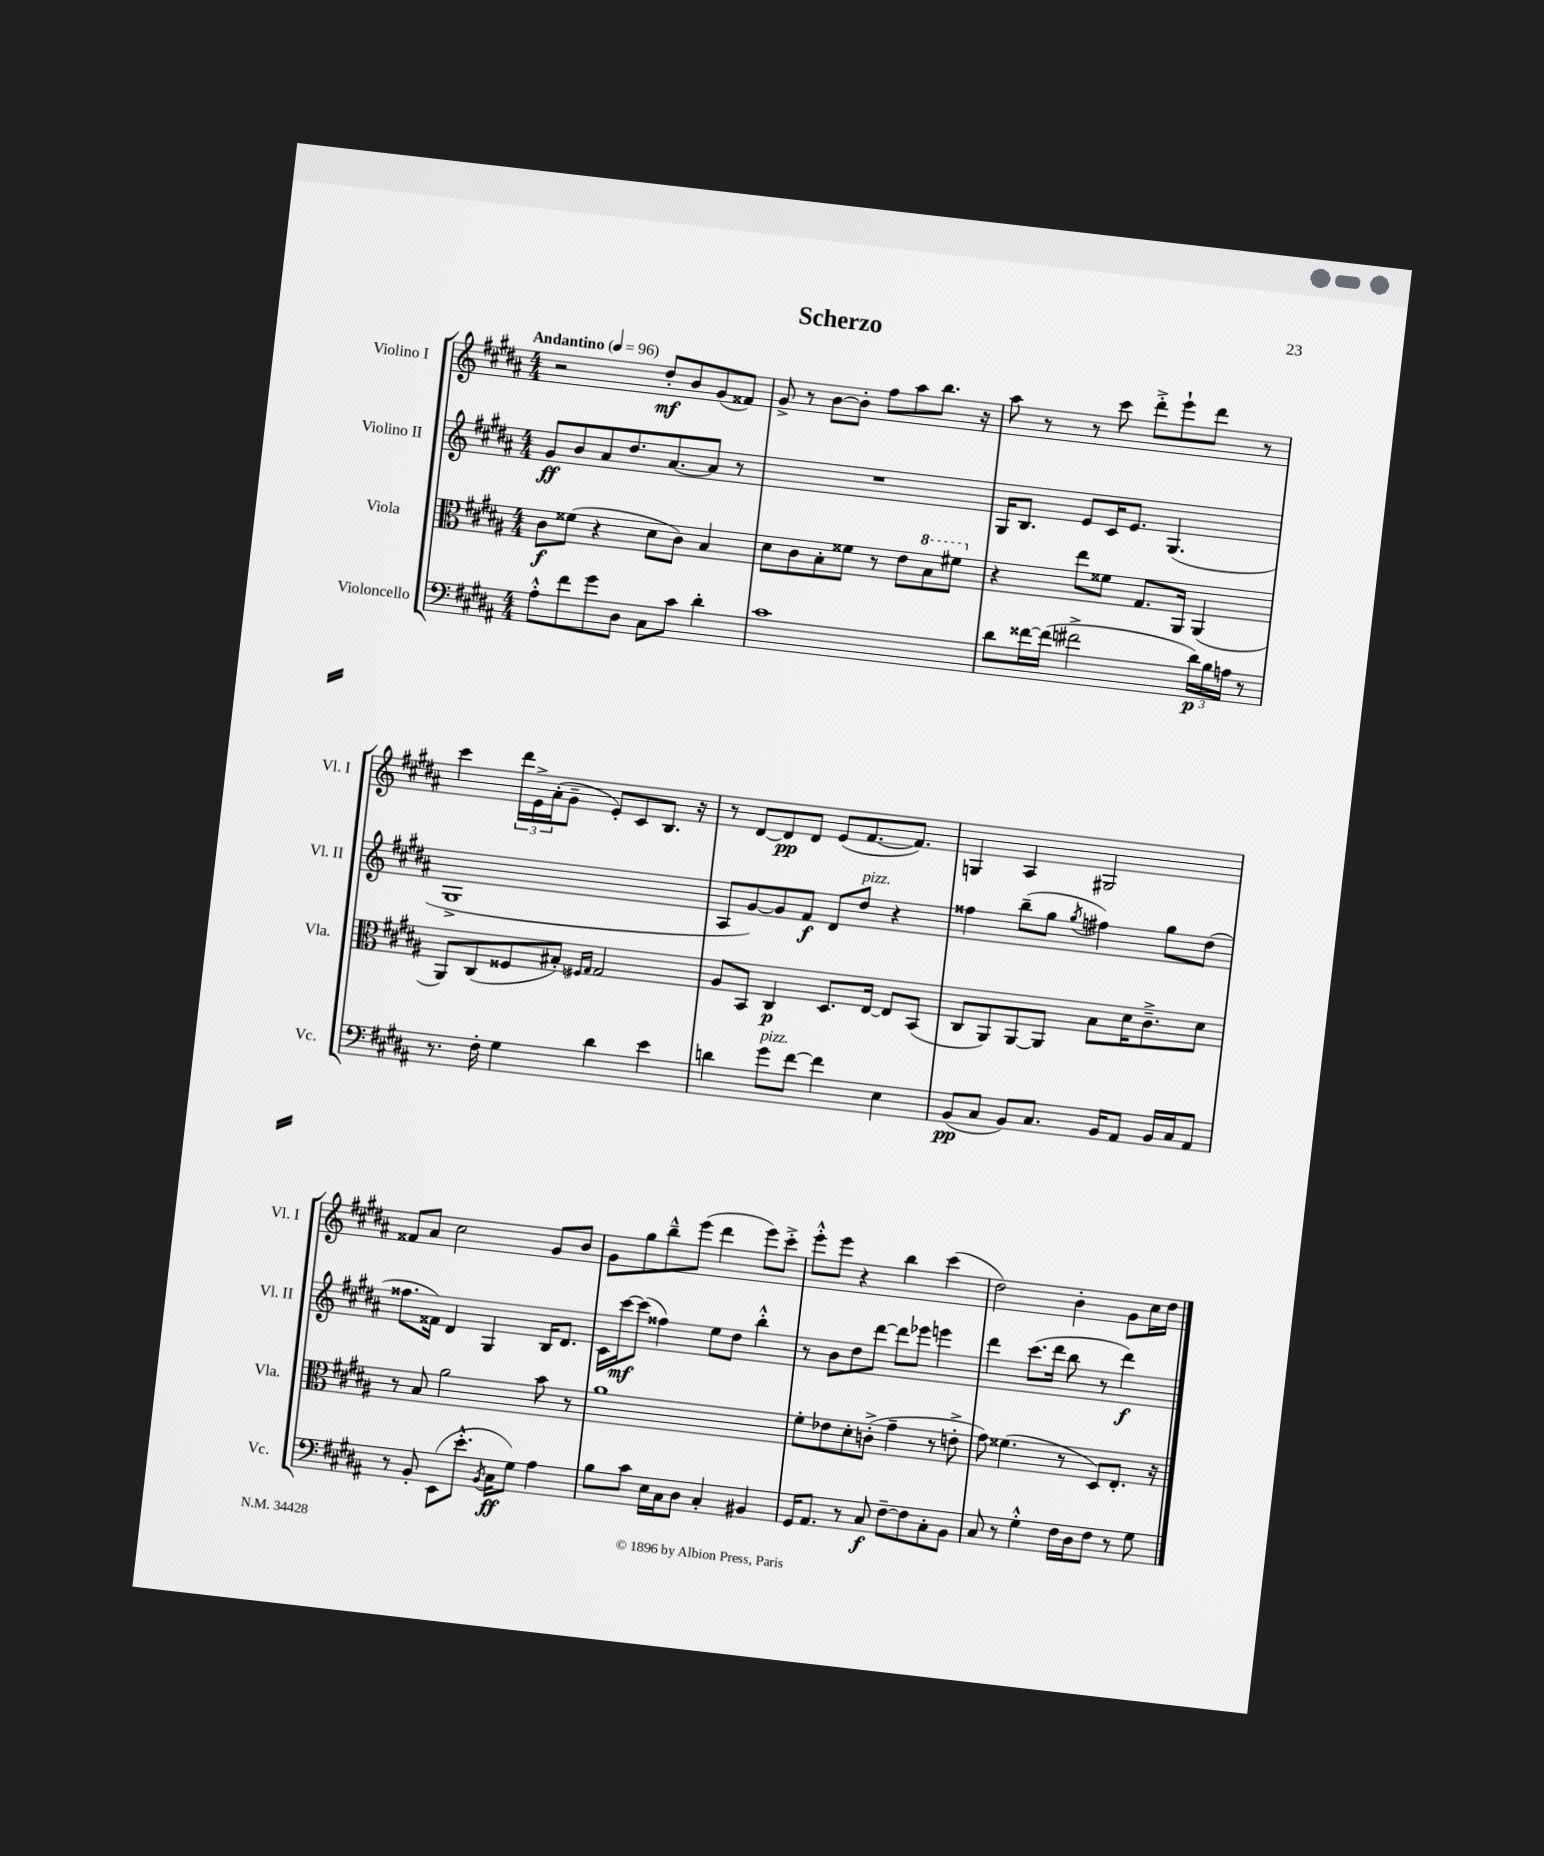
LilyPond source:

\header { title = "Scherzo" }
<<
\new StaffGroup <<
\new Staff = "s0" \with { instrumentName = "Violino I" shortInstrumentName = "Vl. I" } {
    \clef treble \key b \major \numericTimeSignature \time 4/4 \tempo "Andantino" 4 = 96
    r2 dis''8-.\mf b'8 gis'8( fisis'8) |
    gis'8-> r8 b'8~ b'8-. fis''8 ais''8 b''8. r16 |
    ais''8 r8 r8 cis'''8 dis'''8-.-> e'''8-! dis'''8 r8 |
    cis'''4 \tuplet 3/2 { dis'''16 e'16-> ais'16-.( } gis'8-- e'8-.) cis'8 b8. r16 |
    r8 dis'8~ dis'8\pp dis'8 e'8( fis'8.~ fis'8.) |
    g4 ais4 gis2 |
    fisis'8 ais'8 cis''2 gis'8 b'8 |
    gis'8 gis''8 b''8---^ e'''8( dis'''4 e'''8) cis'''8-.-> |
    e'''8-.-^ e'''8 r4 b''4 cis'''4( |
    dis''2) b'4-. gis'8 cis''16 dis''16 \bar "|." |
}
\new Staff = "s1" \with { instrumentName = "Violino II" shortInstrumentName = "Vl. II" } {
    \clef treble \key b \major \numericTimeSignature \time 4/4
    gis'8\ff b'8 ais'8 dis''8. ais'8.~ ais'8 r8 |
    R1 |
    gis16 b8. e'8 cis'16 e'8. gis4.( |
    gis1-> |
    ais8 gis'8~) gis'8 fis'8\f dis'8 dis''8^\markup { \italic "pizz." } r4 |
    fisis''4 b''8--( gis''8 \acciaccatura { gis''8 } fis''4) gis''8 dis''8( |
    fisis''8. fisis'16) dis'4 gis4 b16 dis'8. |
    cis'16 cis'''16~\mf cis'''8( fisis''4) e''8 dis''8 b''4-.-^ |
    r8 b'8 dis''8 dis'''8~ dis'''8 ees'''8 e'''4 |
    dis'''4 cis'''8.( dis'''16 b''8 r8 dis'''4\f) \bar "|." |
}
\new Staff = "s2" \with { instrumentName = "Viola" shortInstrumentName = "Vla." } {
    \clef alto \key b \major \numericTimeSignature \time 4/4
    cis'8\f fisis'8( r4 dis'8 cis'8) b4 |
    dis'8 cis'8 b8-. fisis'8 r8 e'8 \ottava #1 b'8 fis''!8 \ottava #0 |
    r4 e''8 fisis'8 gis8. ais,16 ais,4( |
    ais,8) cis8( fisis8 bis8-.) \grace { fis16 gis16 } gis2 |
    ais8 b,8 cis4\p dis8. e16~ e8 b,8( |
    cis8 ais,8) ais,8~ ais,8 b8 dis'16 cis'8.---> dis'8 |
    r8 b8 ais'2 b'8 r8 |
    ais'1 |
    fis'8-. ees'8 dis'8-. c'8-.->( gis'4-- r8 e'8-.-> |
    gis'8) fisis'4.( r8 dis8) e8.-. r16 \bar "|." |
}
\new Staff = "s3" \with { instrumentName = "Violoncello" shortInstrumentName = "Vc." } {
    \clef bass \key b \major \numericTimeSignature \time 4/4
    ais8-.-^ fis'8 gis'8 dis8 cis8 cis'8 dis'4-. |
    cis'1 |
    dis'8 fisis'16~ fisis'16( fis'2-> \tuplet 3/2 { dis'16\p) b16 a16 } r8 |
    r8. fis16-. gis4 dis'4 e'4 |
    d'4 gis'8^\markup { \italic "pizz." } fis'8~ fis'4 e4 |
    b,8\pp( cis8 b,8) cis8. b,16 ais,8 b,16 cis16 ais,8 |
    r8 b,8-. e,8( e'8.-.-^ \acciaccatura { b,8 } cis16\ff gis8) ais4 |
    b8 cis'8 e16 cis16 dis8 cis4-. bis,4 |
    gis,16 ais,8. r8 cis8\f fis8~-- fis8 cis8-. b,8 |
    cis8 r8 gis4-.-^ fis16 dis16 fis8 r8 gis8 \bar "|." |
}
>>
>>
\layout { \context { \Score \remove "Bar_number_engraver" } }
